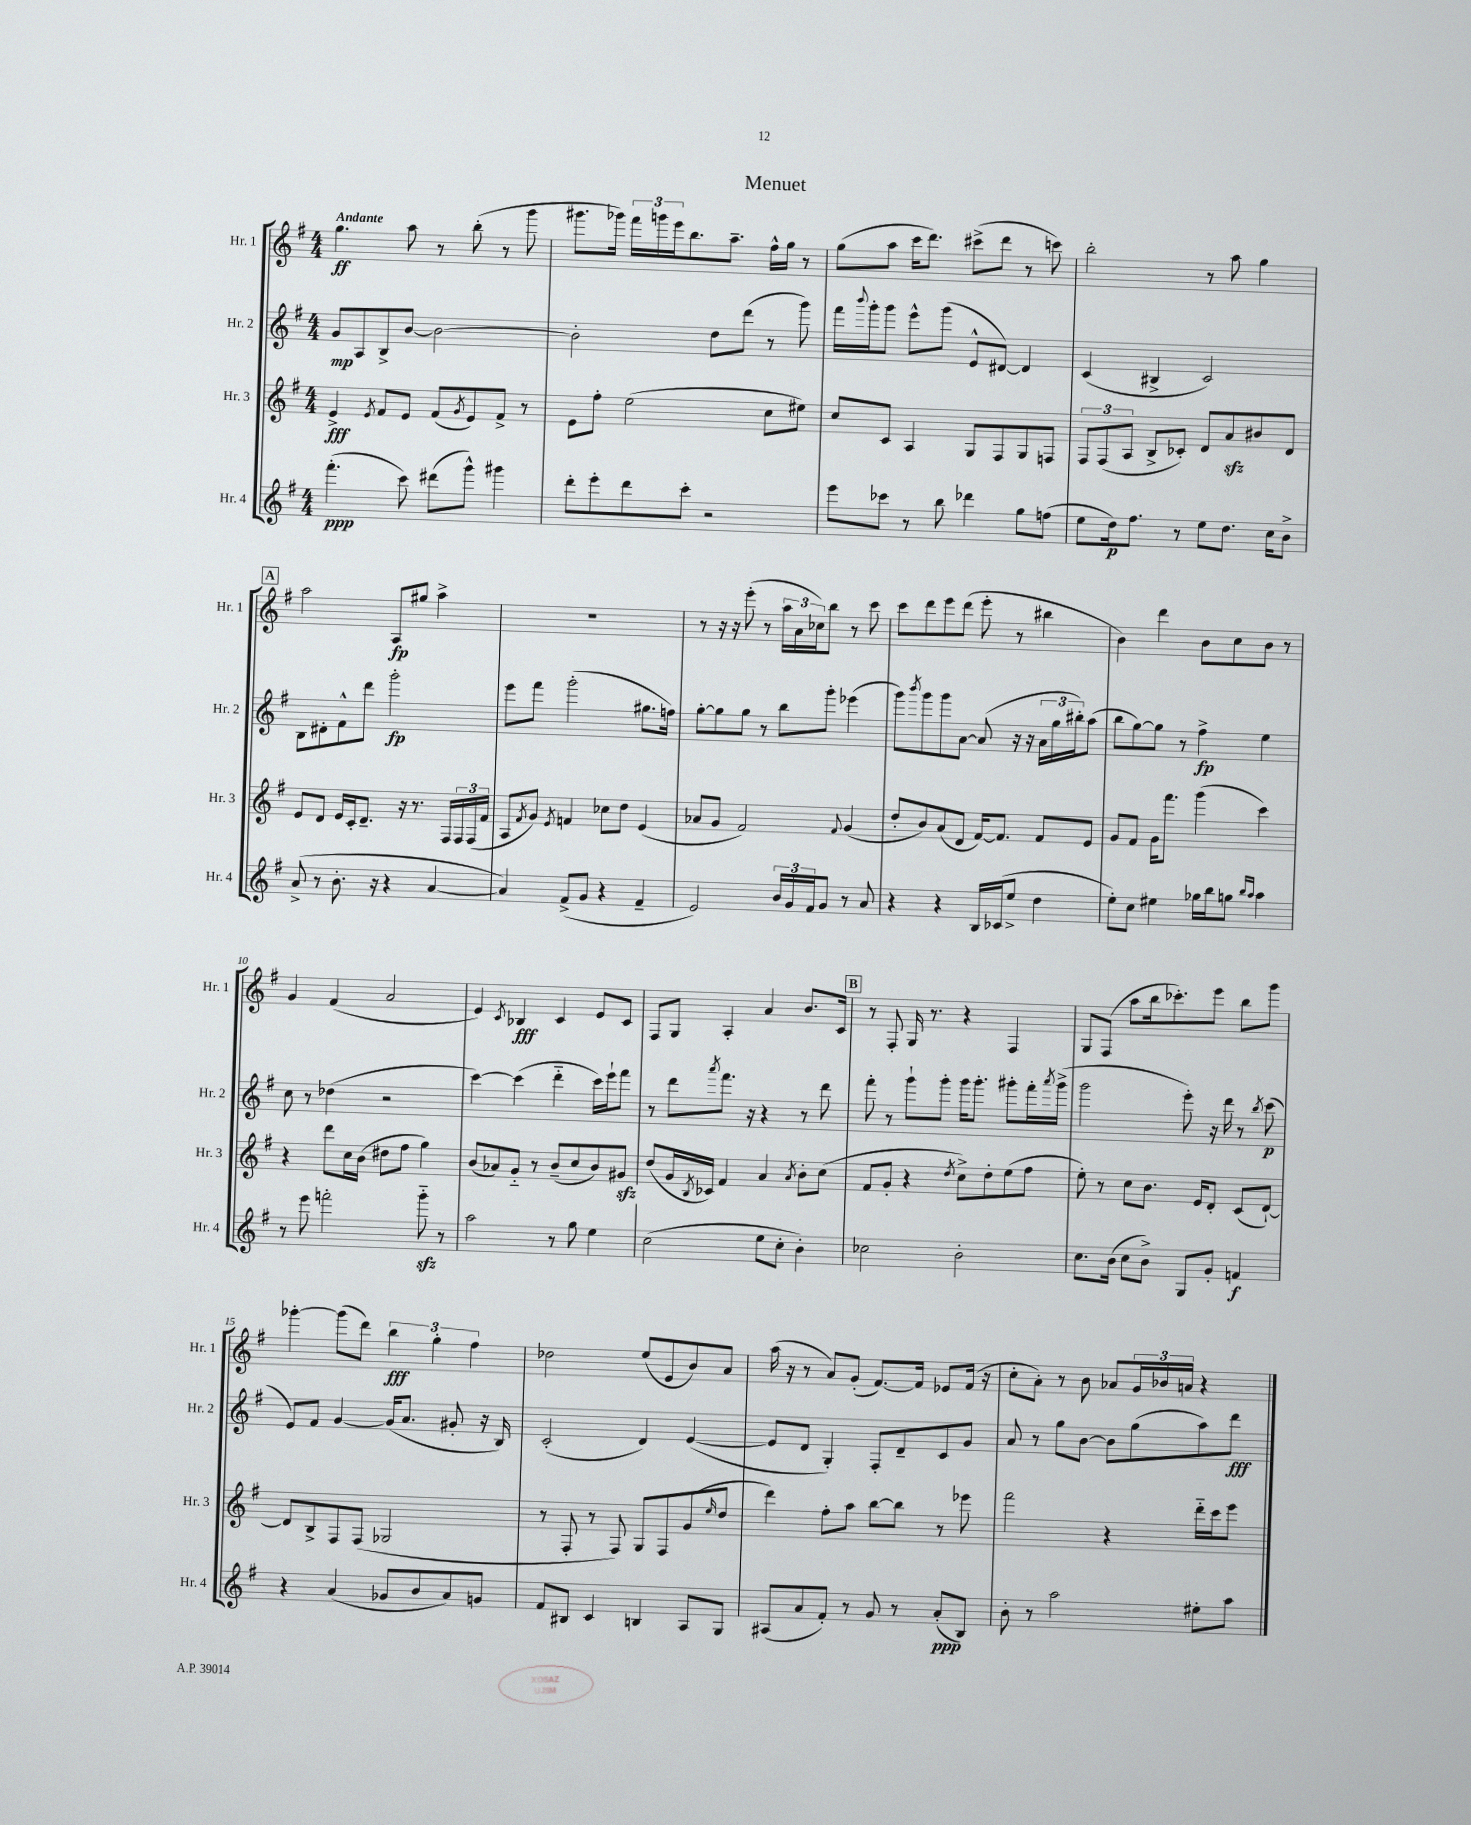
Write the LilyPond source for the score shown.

\header { title = "Menuet" }
<<
\new StaffGroup <<
\new Staff = "s0" \with { instrumentName = "Hr. 1" shortInstrumentName = "Hr. 1" } {
    \clef treble \key g \major \numericTimeSignature \time 4/4 \tempo "Andante"
    g''4.\ff a''8 r8 b''8-.( r8 g'''8 |
    gis'''8. ges'''16) \tuplet 3/2 { fis'''16 g'''16 e'''16 } b''8. a''8.-- fis''16-^ g''16 r8 |
    g''8( a''8 c'''16 d'''8.) cis'''8->( d'''8 r8 c'''8) |
    b''2-. r8 a''8 g''4 |
    \mark \markup { \box "A" } a''2 a8\fp gis''8 a''4-> |
    R1 |
    r8 r16 r16 e'''8-.( r8 \tuplet 3/2 { a''16 a'16 ces''16) } b''8 r8 c'''8 |
    c'''8 d'''8 e'''8 d'''8( e'''8-. r8 bis''4 |
    b'4) d'''4 b'8 c''8 b'8 r8 |
    g'4 fis'4( a'2 |
    e'4) \acciaccatura { c'8 } bes4\fff c'4 e'8 c'8 |
    fis8 g8 a4-. a'4 b'8. c'16 |
    \mark \markup { \box "B" } r8 fis8-. g16 r8. r4 fis4 |
    g8 fis8( a''8 b''16 ces'''8.-.) e'''8 b''8 g'''8 |
    ges'''4~-. ges'''8( d'''8) \tuplet 3/2 { b''4\fff g''4-. fis''4 } |
    des''2 e''8( e'8 b'8) a'8 |
    a''16( r16 r8 a'8) g'8-.( fis'8.~) fis'16 ees'8 fis'16( r16 |
    c''8-. a'8-.) r8 b'8 aes'8 \tuplet 3/2 { g'16 bes'16 a'16 } r4 \bar "|." |
}
\new Staff = "s1" \with { instrumentName = "Hr. 2" shortInstrumentName = "Hr. 2" } {
    \clef treble \key g \major \numericTimeSignature \time 4/4
    g'8\mp a8 b8-> b'8~ b'2~ |
    b'2-. d''8 d'''8( r8 g'''8) |
    fis'''16 \appoggiatura { b'''8 } g'''16-. g'''8 e'''8-^ g'''8( e'8-^ dis'8~) dis'4 |
    c'4( bis4-> c'2) |
    \mark \markup { \box "A" } b8 dis'8-. fis'8-^ d'''8 g'''2-.\fp |
    e'''8 fis'''8 g'''2-.( gis''8. f''16) |
    g''8~-. g''8 g''8 r8 b''8 g'''8-. ees'''4( |
    g'''8) \acciaccatura { b'''8 } g'''8 g'''8 a'8~ a'8( r16 r16 \tuplet 3/2 { a'16 g''16 bis''16-.) } a''8( |
    b''8 g''8~) g''8 r8 fis''4->\fp e''4 |
    c''8 r8 des''4( r2 |
    c'''4~) c'''4( d'''4-_ c'''16) e'''16-! fis'''8 |
    r8 d'''8 \acciaccatura { a'''8 } fis'''8. r16 r4 r8 d'''8 |
    \mark \markup { \box "B" } fis'''8-. r8 g'''8-! g'''8-. g'''16 g'''8.-. gis'''8-. fis'''16-. \acciaccatura { a'''8 } gis'''16->( |
    g'''2 e'''8-.) r16 d'''16 r8 \acciaccatura { b''8 } c'''8\p( |
    e'8) fis'8 g'4~ g'16( a'8. gis'8-. r16 b16) |
    c'2-.( d'4) e'4~( |
    e'8 d'8 g4-.) fis8-. d'8-- c'8 g'8 |
    a'8 r8 g''8 b'8~ b'8 g''8( a''8) d'''8\fff \bar "|." |
}
\new Staff = "s2" \with { instrumentName = "Hr. 3" shortInstrumentName = "Hr. 3" } {
    \clef treble \key g \major \numericTimeSignature \time 4/4
    e'4->\fff \acciaccatura { e'8 } fis'8 e'8 fis'8( \acciaccatura { g'8 } e'8) fis'8-> r8 |
    e'8 fis''8-. e''2( c''8 eis''8) |
    c''8 c'8 a4 g8 fis8 g8 f8 |
    \tuplet 3/2 { fis8 fis8( a8 } b8-> ces'8-.) d'8 a'8\sfz bis'8 d'8 |
    \mark \markup { \box "A" } e'8 d'8 e'16 c'16-. d'8.-- r16 r8. fis16 \tuplet 3/2 { fis16 fis16( fis'16 } |
    a8 \acciaccatura { fis'8 } g'8) \acciaccatura { e'8 } f'4 ces''8 d''8 e'4( |
    aes'8 g'8 fis'2) \appoggiatura { fis'8 } g'4( |
    d''8-. b'8) a'8( d'8 fis'16~) fis'8. fis'8 e'8 |
    g'8 fis'8 g'16 fis'''8. g'''4( c'''4) |
    r4 d'''8 c''16 b'16( dis''8 fis''8 g''4) |
    b'8( aes'8) g'8-_ r8 b'8--( c''8 b'8) gis'8\sfz |
    d''8( g'16 \acciaccatura { b8 } ces'16) fis'4 a'4 \acciaccatura { a'8 } b'8-. c''8( |
    \mark \markup { \box "B" } fis'8 g'8-. r4 \acciaccatura { d''8 } c''8->) d''8-. e''8( fis''8 |
    e''8-.) r8 c''8 b'8. e'16 d'8-. c'8( d'8~-!) |
    d'8 b8-> fis8 fis8( ges2 |
    r8 fis8-. r8 fis8) g8 fis8 g'8( \grace { e''16 } d''8 |
    d'''4) fis''8-. a''8 b''8~ b''8 r8 ees'''8 |
    fis'''2 r4 d'''16-_ c'''16 e'''8 \bar "|." |
}
\new Staff = "s3" \with { instrumentName = "Hr. 4" shortInstrumentName = "Hr. 4" } {
    \clef treble \key g \major \numericTimeSignature \time 4/4
    fis'''4.-.\ppp( c'''8) dis'''8( g'''8-^) gis'''4 |
    d'''8-. e'''8-. d'''8 c'''8-. r2 |
    e'''8 ces'''8 r8 b''8 des'''4 g''8 f''8( |
    e''8 d''16\p) fis''8. r8 e''8 d''8. c''16 b'8-> |
    \mark \markup { \box "A" } a'8->( r8 b'8.-. r16 r4 a'4~ |
    a'4) fis'8->( g'8 r4 fis'4-- |
    e'2) \tuplet 3/2 { b'16 g'16 fis'16 } g'8 r8 a'8 |
    r4 r4 b16 ces'16( e''8-> d''4 |
    e''8-.) c''8 eis''4 ges''16 b''16 g''8 \grace { b''16 a''16 } a''4 |
    r8 e'''8 f'''2-. g'''8-_\sfz r8 |
    a''2 r8 g''8 e''4 |
    c''2( e''8 c''8-. b'4-.) |
    \mark \markup { \box "B" } ces''2 b'2-. |
    c''8. b'16( c''8 b'8->) g8 g'8-. f'4\f |
    r4 a'4( ges'8 b'8 a'8) g'8 |
    fis'8 bis8 c'4 b4 a8 g8 |
    ais8( a'8 fis'8-.) r8 g'8 r8 a'8-.\ppp( b8) |
    b'8-. r8 a''2 eis''8-. a''8 \bar "|." |
}
>>
>>
